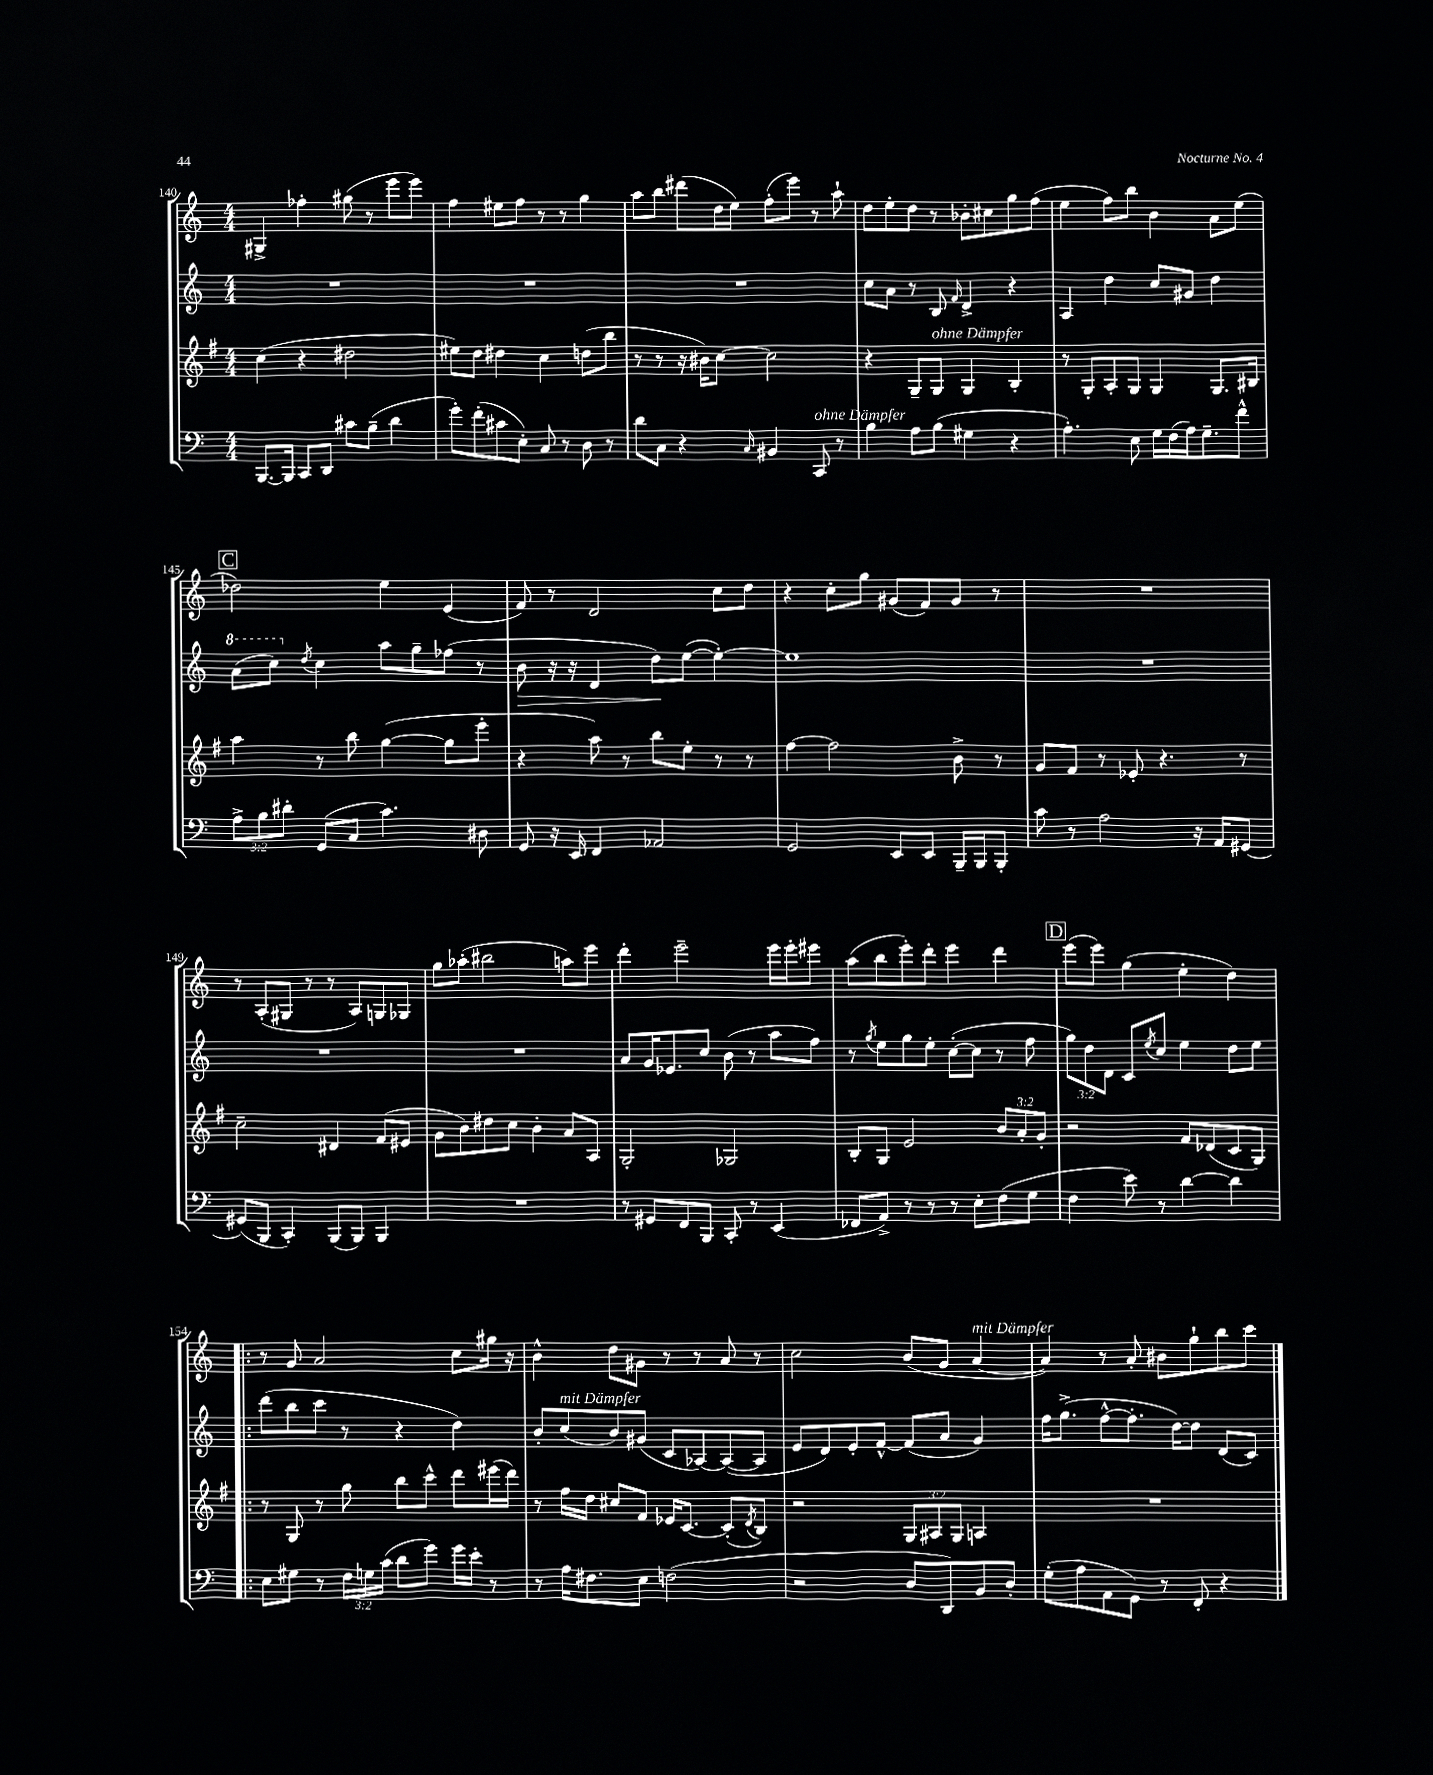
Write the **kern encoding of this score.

**kern	**kern	**kern	**kern
*staff4	*staff3	*staff2	*staff1
*clefF4	*clefG2	*clefG2	*clefG2
*k[]	*k[f#]	*k[]	*k[]
*M4/4	*M4/4	*M4/4	*M4/4
[8.BBB/L	(4cc\	1r	4G#^/
16BBB/]Jk	.	.	.
8CC/L	4r	.	4ff-'\
8DD/J	.	.	.
8c#\L	2dd#\	.	(8gg#\
(8B~\J	.	.	8r
4d\	.	.	8eee\L
.	.	.	8eee\J)
=	=	=	=
8g'\L)	8ee#\L)	1r	4ff\
(8f'\	8dd\J	.	.
8c#\	4dd#\	.	8ee#\L
8E'\J)	.	.	8ff\J
8C/	4cc\	.	8r
8r	.	.	8r
8D\	(8dd\L	.	4gg\
8r	8bb\J	.	.
=	=	=	=
8d\L	8r	1r	8aa\L
8C\J	8r	.	8bb\J
4r	16r	.	(8ddd#\L
.	16b#\LK)	.	.
.	[8cc\J	.	16dd\L
.	.	.	16ee\JJ)
16qqC/	.	.	.
4BB#/	2cc\]	.	(8ff'\L
.	.	.	8eee\J)
8CC/	.	.	8r
8r	.	.	8aa`\
=	=	=	=
4B\	4r	8cc\L	8dd\L
.	.	8a\J	8ee'\
8A\L	8G~/L	8r	8dd\J
(8B\J	8G/J	8B/	8r
.	.	16qqf/	.
4G#\	4G/	4d^/	8b-'\L
.	.	.	8cc#\
4r	4B'/	4r	8gg\
.	.	.	(8ff\J
=	=	=	=
4.A'\)	8r	4A/	4ee\
.	8G'/L	.	.
.	8A'/	4dd\	8ff\L)
8E\	8G/J	.	8bb\J
16G\LL	4G/	8cc/L	4b\
(16F\	.	.	.
16A\J)	.	8g#/J	.
8.G~\	.	.	.
.	8.G/L	4dd\	8a\L
8f^^\J	.	.	(8ee\J
.	16B#/Jk	.	.
=	=	=	=
12A^\L	4aa\	(8aa\L	2dd-\)
12B\	.	.	.
.	.	8ccc\J)	.
12d#'\J	.	.	.
.	.	8qdd/	.
(8GG/L	8r	4cc\	.
8C/J	8bb\	.	.
4.c\)	([4gg\	8aa\L	4ee\
.	.	8gg~\	.
.	8gg\]L	(8ff-\J	(4e/
8D#\	8eee'\J	8r	.
=	=	=	=
8GG/	4r	8b\	8f/)
16r	.	16r	8r
16EE/	.	16r	.
4FF/	8aa\)	4d/	2d/
.	8r	.	.
2AA-/	8bb\L	8dd\L)	.
.	8ee'\J	([8ee\J	.
.	8r	4ee'\_)	8cc\L
.	8r	.	8dd\J
=	=	=	=
2GG/	[4ff#\	1ee]	4r
.	2ff#\]	.	8cc'\L
.	.	.	8gg\J
8EE/L	.	.	(8g#/L
8EE/J	.	.	8f/)
16BBB~/LL	8b^\	.	8g#/J
16BBB/J	.	.	.
8BBB'/J	8r	.	8r
=	=	=	=
8c\	8g/L	1r	1r
8r	8f#/J	.	.
2A\	8r	.	.
.	8e-'/	.	.
.	4.r	.	.
16r	.	.	.
16AA/LK	.	.	.
[8GG#/J	8r	.	.
=	=	=	=
(8GG#/]L	2cc~\	1r	8r
8BBB/J	.	.	(8A'/L
4CC'/)	.	.	8G#/J
.	.	.	8r
(8BBB/L	4d#/	.	8r
8BBB/J)	.	.	8A/L)
4BBB/	(8f#/L	.	8G/
.	8e#/J	.	8G-/J
=	=	=	=
1r	8g\L	1r	8gg\L
.	8b\)	.	(8aa-'\J
.	8dd#\	.	2bb#\
.	8cc\J	.	.
.	4b'\	.	.
.	8a/L	.	8aa\L)
.	8A/J	.	8eee\J
=	=	=	=
8r	2G'/	8a/L	4ddd'\
8GG#/L	.	16g/K	.
.	.	8.e-/	.
8FF/	.	.	2eee~\
8BBB/J	.	8cc/J	.
8CC'/	2G-/	(8b\	.
8r	.	8r	.
(4EE/	.	8aa\L	16eee\LL
.	.	.	16eee'\J
.	.	8ff\J)	8eee#\J
=	=	=	=
8FF-/L	8B'/L	8r	(8aa\L
.	.	8qgg/	.
8AA^/J)	8G/J	8ee\L	8bb\
8r	2e/	8gg\	8eee'\)
8r	.	8ee'\J	8ddd'\J
8r	.	([8cc'\L	4eee\
8E'\L	.	8cc\]J	.
(8F\	12b/L	8r	4ddd\
.	12a'/	.	.
8G\J	.	8ff\	.
.	12g'/J	.	.
=	=	=	=
4F\	2r	12gg\L)	(8eee\L
.	.	12dd\	.
.	.	.	8eee\J)
.	.	12d\J	.
8e\)	.	8c/L	(4gg\
.	.	8qee/	.
8r	.	8cc/J	.
[4d\	8f#/L	4ee\	4ee'\
.	(8d-/	.	.
4d\]	8c/	8dd\L	4dd\)
.	8G/J)	8ee\J	.
=!|:	=!|:	=!|:	=!|:
8E\L	8r	(8ddd\L	8r
8G#\J	8G/	8bb\	8g/
8r	8r	8ccc\J	2a/
24F\LL	8gg\	8r	.
24G\	.	.	.
(24c\JJ	.	.	.
8d\L	8bb\L	4r	.
8g\J)	8ccc^^\J	.	.
16g\LL	8ddd\L	4dd\)	8cc\L
16e'\JJ	.	.	.
8r	(16eee#\L	.	16gg#\Jk
.	16ddd\JJ)	.	16r
=	=	=	=
8r	8r	8b'/L	4b^^\
16A\LK	16ff#\LL	(8cc/	.
8.F#\	16dd\JJ	.	.
.	8cc#/L	8b/)	8dd\L
8E\J	8f#/J	(8g#/J	8g#\J
(2F\	16e-/LK	8c/L	8r
.	[8.c/J	.	.
.	.	[8A-/)	8r
.	(8c'/]L	(8A-/_	8a/
.	8qd/	.	.
.	8B/J)	8A-/]J	8r
=	=	=	=
2r	2r	8e/L	2cc\
.	.	8d/)	.
.	.	8e'/	.
.	.	[8f^^/J	.
8D/L	12G/L	(8f/]L	(8b/L
.	12A#/	.	.
8DD/)	.	8a/J	8g/J
.	12G/J	.	.
8BB/	4A/	4g/)	[4a/
8D'/J	.	.	.
=	=	=	=
(8G'\L	1r	16ff\LK	4a/])
.	.	(8.gg^\J	.
8A\	.	.	.
8AA\	.	[8ff^^\L	8r
8GG\J)	.	8.ff'\]J	8a'/
8r	.	.	8b#\L
.	.	[16dd\LK)	.
8FF'/	.	8dd\]J	8gg`\
4r	.	(8d/L	8bb\
.	.	8c/J)	8ccc\J
==	==	==	==
*-	*-	*-	*-
